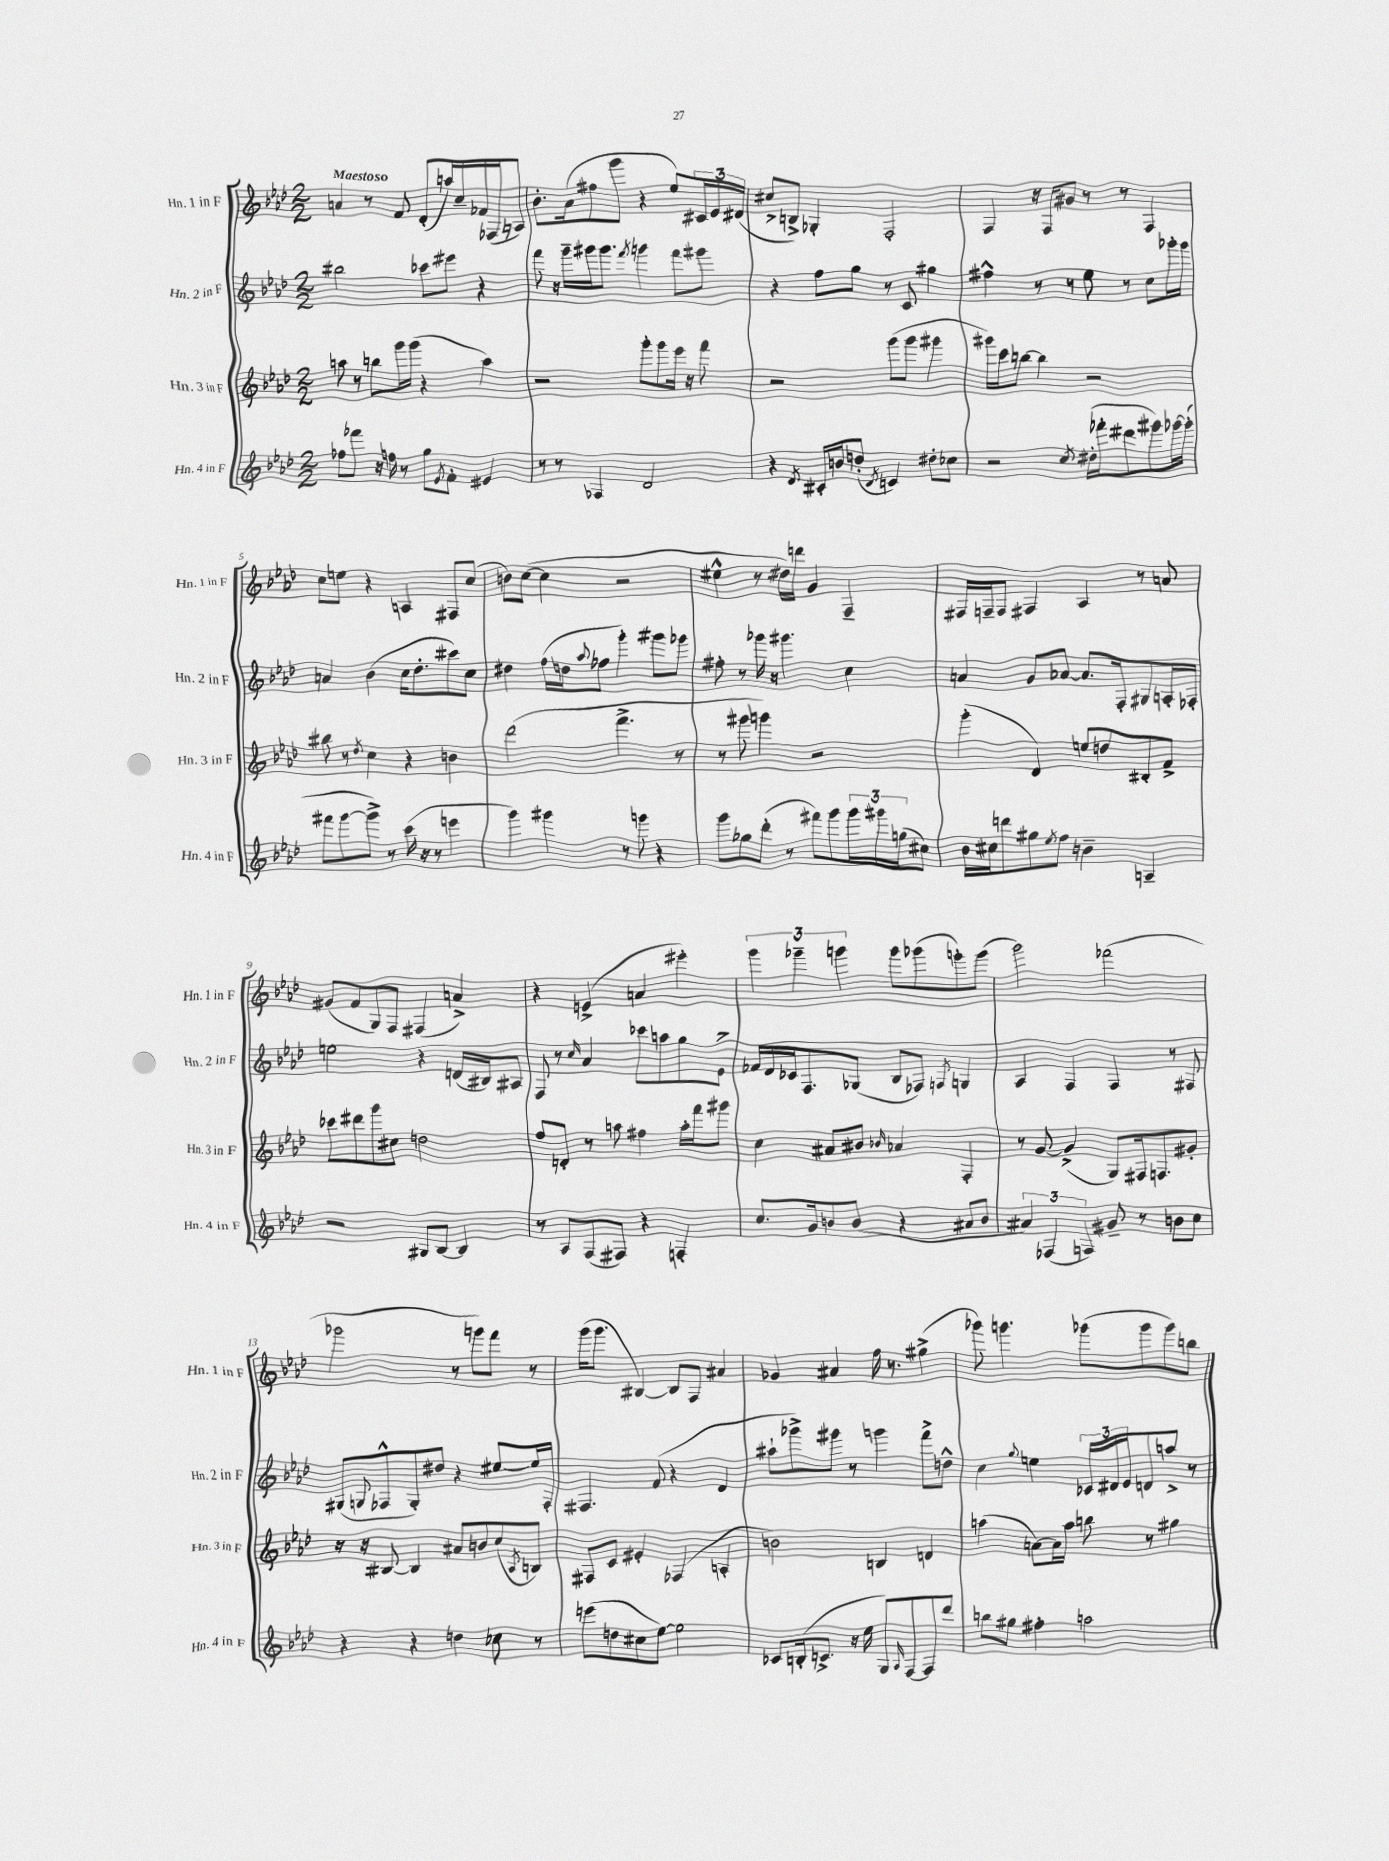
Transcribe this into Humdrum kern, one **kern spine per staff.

**kern	**kern	**kern	**kern
*staff4	*staff3	*staff2	*staff1
*clefG2	*clefG2	*clefG2	*clefG2
*k[b-e-a-d-]	*k[b-e-a-d-]	*k[b-e-a-d-]	*k[b-e-a-d-]
*M2/2	*M2/2	*M2/2	*M2/2
8ff-	8aa	2bb#	4a
8fff-	8r	.	.
16r	8bb	.	8r
16ff	.	.	.
8r	16ggg	.	8f
.	(16ggg	.	.
8gg	4r	8ccc-	(8d-'
8qe-	.	.	.
8f'	.	8eee#	16aa)
.	.	.	16cc~
4e#	4aa)	4r	16f-
.	.	.	(16F-
.	.	.	8A)
=	=	=	=
8r	2r	8fff	8.b-'
8r	.	16r	.
.	.	16ggg~	(16a-
4F-	.	16ggg#	8ff#
.	.	8.ggg#	.
.	.	.	8ggg
.	.	8qfff	.
2d-	8ggg'	4ggg	4r
.	8ggg	.	.
.	16eee-	8fff	8ee-)
.	16r	.	.
.	8fff	8ggg#	24c#
.	.	.	24e-
.	.	.	(24d#
=	=	=	=
4r	2r	4r	8cc#^
.	.	.	8B^)
8qd-	.	.	.
16c#'	.	8ff	4G-'
16b	.	.	.
(8dd'	.	8gg	.
8qd-	.	.	.
4c)	(8ggg	8r	2F'
.	8ggg	8c	.
8dd#'	4ggg#	4gg#	.
8cc-	.	.	.
=	=	=	=
2r	16ggg#)	4ff#^^	4F
.	16ccc	.	.
.	[8bb	.	.
.	4bb]	8r	16r
.	.	.	16F
.	.	8r	8g#
8qcc	.	.	.
(16dd#'	2r	8ee-	8r
16fff-'	.	.	.
8ddd#	.	8r	8r
8ggg#)	.	8cc	4F
[16ggg-	.	16ggg-'	.
(16ggg-']	.	16ggg-	.
=	=	=	=
8fff#	8bb#	4a	8cc
[8ggg	8r	.	8ee
.	8qdd-	.	.
8ggg^])	4cc	(4b-	4r
8r	.	.	.
(16ccc	4r	16cc	4A
16r	.	8.dd-'	.
8r	.	.	.
4eee	4b	8ccc#)	8F#
.	.	8cc	(8cc
=	=	=	=
4ggg)	(2ddd-	4dd#	8b)
.	.	.	([8cc
4ggg#	.	(16ff	4cc]
.	.	16dd	.
.	.	8qqaa-	.
.	.	8ff-	.
8r	4.fff^	4ggg')	2r
8ggg	.	.	.
4r	.	8ggg#	.
.	8r	8ggg-	.
=	=	=	=
8ggg	8r	8ff#'	4ee#^^
8gg-	8ggg#	8r	.
(8ddd-'	4ggg)	16ggg-	8r
.	.	16r	.
8r	.	4.ggg#	16dd#)
.	.	.	16ddd
8fff#)	2r	.	4g
8ggg	.	.	.
24ggg	.	4cc	4F~
24ggg#	.	.	.
(24gg	.	.	.
8cc#)	.	.	.
=	=	=	=
16b-	(4ggg'	4a	16F#
16cc#	.	.	16F~
8ddd	.	.	8F
8gg#	4d-)	8g	4F#
8qee-	.	.	.
8ff	.	[8a-	.
4b~	8ee	8.a-]	4A-
.	8dd	.	.
.	.	16F'	.
4A~	8B#'	8G#	8r
.	8f^	16A'	8a
.	.	16F-'	.
=	=	=	=
2r	8ccc-	2ee	(8g#
.	8ddd#	.	8f
.	8ggg	.	8G)
.	8cc#	.	8F
8G#	2dd	4r	(4F#
[8B-	.	.	.
4B-]	.	(16d	4a^)
.	.	16B#)	.
.	.	8A#	.
=	=	=	=
8r	8ff	8F	4r
8A-	8d'	8r	.
.	.	16qqcc	.
(8F	8r	4a-	(4e^
8F#)	8aa	.	.
4r	4ff#	8ccc-	4a
.	.	8aa	.
4F'	16aa'	8gg	4eee#')
.	16fff	.	.
.	8ggg#	8e-^	.
=	=	=	=
8.cc	4cc	16f-	6ggg
.	.	16d-	.
.	.	16c-	.
.	.	.	6ggg-~
16g	.	8.F	.
8b	8a#	.	.
.	.	.	6ggg
(8b	8b#	(8G-	.
.	16qqb-	.	.
4r	4a-	8B-	8ggg
.	.	8F-)	(8ggg-
.	.	8qF	.
8a#	4F'	4G	8ggg')
8b	.	.	(8ggg
=	=	=	=
6a#)	8r	4A-	2ggg)
.	[8g	.	.
(6F-	.	.	.
.	(4g^]	4F	.
6F)	.	.	.
8g#~	8G)	4F	(2fff-
8r	16F#	.	.
.	8.F	.	.
8b	.	8r	.
8cc	8g#'	8F#	.
=	=	=	=
4r	16r	(8G#	2ggg-
.	16r	.	.
.	.	8qqG	.
.	[8B#	8F-^^	.
4r	4B#]	8G')	.
.	.	8dd#	.
4dd	8a#	4r	8r
.	8b	.	8ggg)
8cc-	(8cc	[8ee#	8fff
.	8qA-	.	.
8r	8B)	16ee#]	8r
.	.	16F-'	.
=	=	=	=
(8eee	8F#	4.F#	(16ggg
.	.	.	8.ggg
8dd	8c	.	.
8cc#	4e#'	.	[4B#)
[8ee-)	.	(8f	.
2ee-]	(4F-	4r	8B#]
.	.	.	8F
.	4A'	4d-	4a#
=	=	=	=
8c-	2b)	8aa#`	4g-
(16B'	.	8ggg-^)	.
8.c^	.	.	.
.	.	8ggg#	4a#
16r	.	8r	.
16ee-	.	.	.
8G)	4B	4ggg	16ff
.	.	.	8.r
16qqA-	.	.	.
[8F	.	.	.
8F]	4d	8fff^	(4gg#^
8ddd-	.	8dd^^	.
=	=	=	=
8bb	(4aa	4cc	8ggg-)
8gg#	.	.	4.ggg
.	.	8qqgg	.
4ff#'	[8a)	4ee	.
.	16a]	.	.
.	16aa	.	.
2aa	8bb	24c-	(8ggg-
.	.	24d#	.
.	.	24e-	.
.	8r	8d	8ggg-
.	4gg#	8aa^	8ggg-)
.	.	8r	8bb
==	==	==	==
*-	*-	*-	*-
